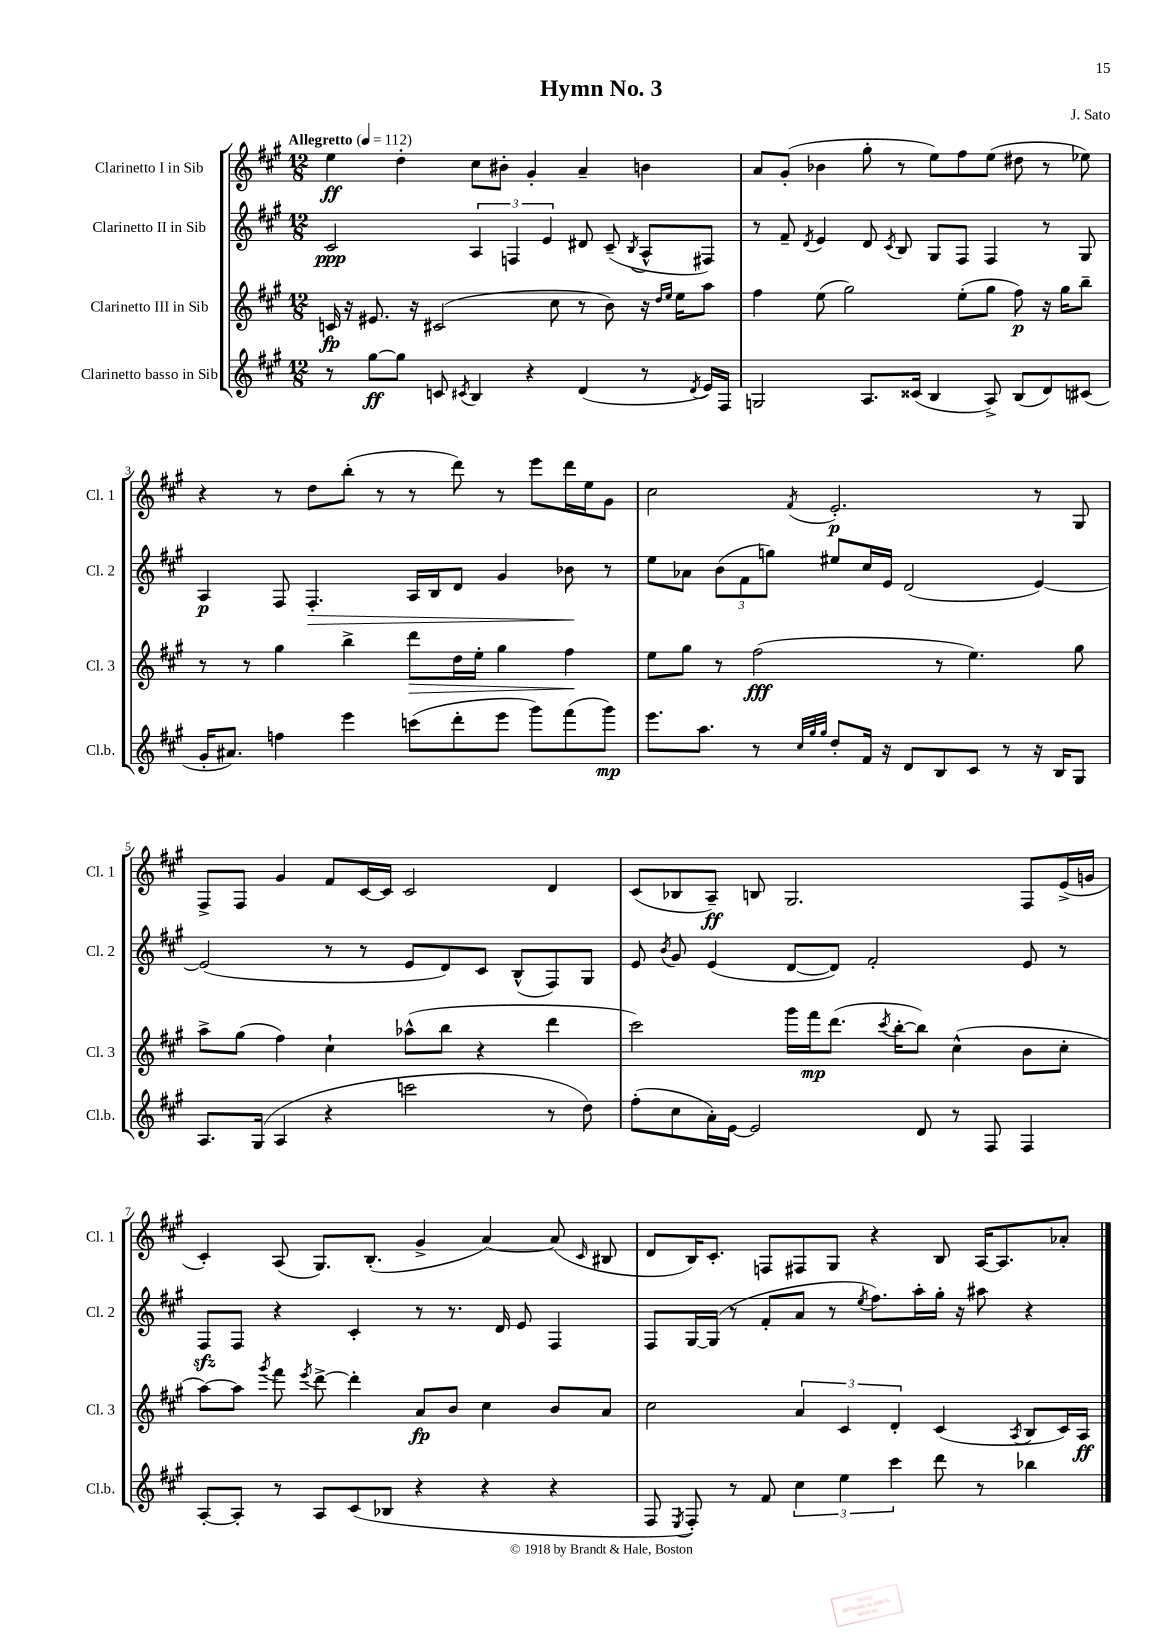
\header { title = "Hymn No. 3" composer = "J. Sato" }
<<
\new StaffGroup <<
\new Staff = "s0" \with { instrumentName = "Clarinetto I in Sib" shortInstrumentName = "Cl. 1" } {
    \clef treble \key a \major \numericTimeSignature \time 12/8 \tempo "Allegretto" 4 = 112
    \autoBeamOff e''4\ff d''4-. cis''8[ bis'8]-. gis'4-. a'4-- b'4 |
    a'8[ gis'8]-.( bes'4 gis''8-. r8 e''8[) fis''8 e''8]( dis''8 r8 ees''8) |
    r4 r8 d''8[ b''8]-.( r8 r8 d'''8) r8 e'''8[ d'''16 e''16 gis'8] |
    cis''2 \acciaccatura { fis'8 } e'2.-.\p r8 gis8 |
    fis8[-> fis8] gis'4 fis'8[ cis'16~ cis'16] cis'2 d'4 |
    cis'8[( bes8 a8]--\ff) b8 gis2. fis8[ e'16->( g'16] |
    cis'4-.) a8( gis8.[) b8.]-.( gis'4-> a'4~) a'8( \grace { cis'16 } bis8 |
    d'8[ b16) cis'8.]-. f8[ fis8 gis8] r4 b8 a16[~ a8. aes'8]-. \bar "|." |
}
\new Staff = "s1" \with { instrumentName = "Clarinetto II in Sib" shortInstrumentName = "Cl. 2" } {
    \clef treble \key a \major \numericTimeSignature \time 12/8
    \autoBeamOff cis'2\ppp \tuplet 3/2 { a4 f4 e'4 } dis'8 cis'8--( \acciaccatura { b8 } a8[-^ fis8]) |
    r8 fis'8-- \acciaccatura { d'8 } e'4 d'8 \acciaccatura { cis'8 } b8 gis8[ fis8] fis4 r8 gis8 |
    a4\p fis8 fis4.-.\> a16[ b16 d'8] gis'4 bes'8\! r8 |
    e''8[ aes'8] \tuplet 3/2 { b'8[( fis'8 g''8]) } eis''8[ cis''16 e'16] d'2( e'4~) |
    e'2( r8 r8 e'8[ d'8) cis'8] b8[-^( fis8) gis8] |
    e'8 \acciaccatura { b'8 } gis'8 e'4( d'8[~ d'8]) fis'2-. e'8 r8 |
    fis8[\sfz fis8] r4 cis'4-. r8 r8. d'16 e'8 fis4 |
    fis8[ gis16~ gis16]( r8 fis'8[-. a'8] r8 \acciaccatura { e''8 } fis''8.[) a''16-. gis''16]-. r16 ais''8 r4 \bar "|." |
}
\new Staff = "s2" \with { instrumentName = "Clarinetto III in Sib" shortInstrumentName = "Cl. 3" } {
    \clef treble \key a \major \numericTimeSignature \time 12/8
    \autoBeamOff c'16\fp r16 eis'8. r16 cis'2( cis''8 r8 b'8) r16 \grace { d''16[ e''16] } e''16[ a''8] |
    fis''4 e''8( gis''2) e''8[-.( gis''8] fis''8\p) r16 gis''16[ b''8]-- |
    r8 r8 gis''4 b''4-> d'''8[\> d''16 e''16]-. gis''4 fis''4\! |
    e''8[ gis''8] r8 fis''2\fff( r8 e''4.) gis''8 |
    a''8[-> gis''8]( fis''4) cis''4-! aes''8[-^( b''8] r4 d'''4 |
    cis'''2) gis'''16[ fis'''16\mp d'''8.]( \acciaccatura { cis'''8 } b''16[~-. b''8]) cis''4-^( b'8[ cis''8]-. |
    a''8[~) a''8] \acciaccatura { gis'''8 } fis'''8 \acciaccatura { e'''8 } d'''8~-> d'''4-. a'8[\fp b'8] cis''4 b'8[ a'8] |
    cis''2 \tuplet 3/2 { a'4 cis'4 d'4-. } cis'4( \acciaccatura { a8 } b8[ cis'16) a16]\ff \bar "|." |
}
\new Staff = "s3" \with { instrumentName = "Clarinetto basso in Sib" shortInstrumentName = "Cl.b." } {
    \clef treble \key a \major \numericTimeSignature \time 12/8
    \autoBeamOff r8 gis''8[~\ff gis''8] c'8 \acciaccatura { cis'8 } b4 r4 d'4( r8 \acciaccatura { d'8 } e'16[) fis16] |
    g2 a8.[ cisis'16]( b4 a8->) b8[( d'8) cis'8]( |
    gis'16[-. ais'8.]) f''4 e'''4 c'''8[( d'''8-. e'''8] gis'''8[) fis'''8( gis'''8]\mp) |
    e'''8.[ a''8.] r8 \grace { cis''32[ gis''32 gis''32] } d''8[-. fis'16] r16 d'8[ b8 cis'8] r8 r16 b16[ gis8] |
    a8.[ gis16]( a4 r4 c'''2 r8 d''8) |
    fis''8[-.( cis''8 a'16-.) e'16]~ e'2 d'8 r8 fis8 fis4 |
    a8[~-. a8]-. r8 a8[ cis'8( bes8] r4 r4 r4 |
    fis8 \acciaccatura { e8 } fis8-.) r8 fis'8 \tuplet 3/2 { cis''4 e''4 cis'''4 } d'''8 r8 bes''4 \bar "|." |
}
>>
>>
